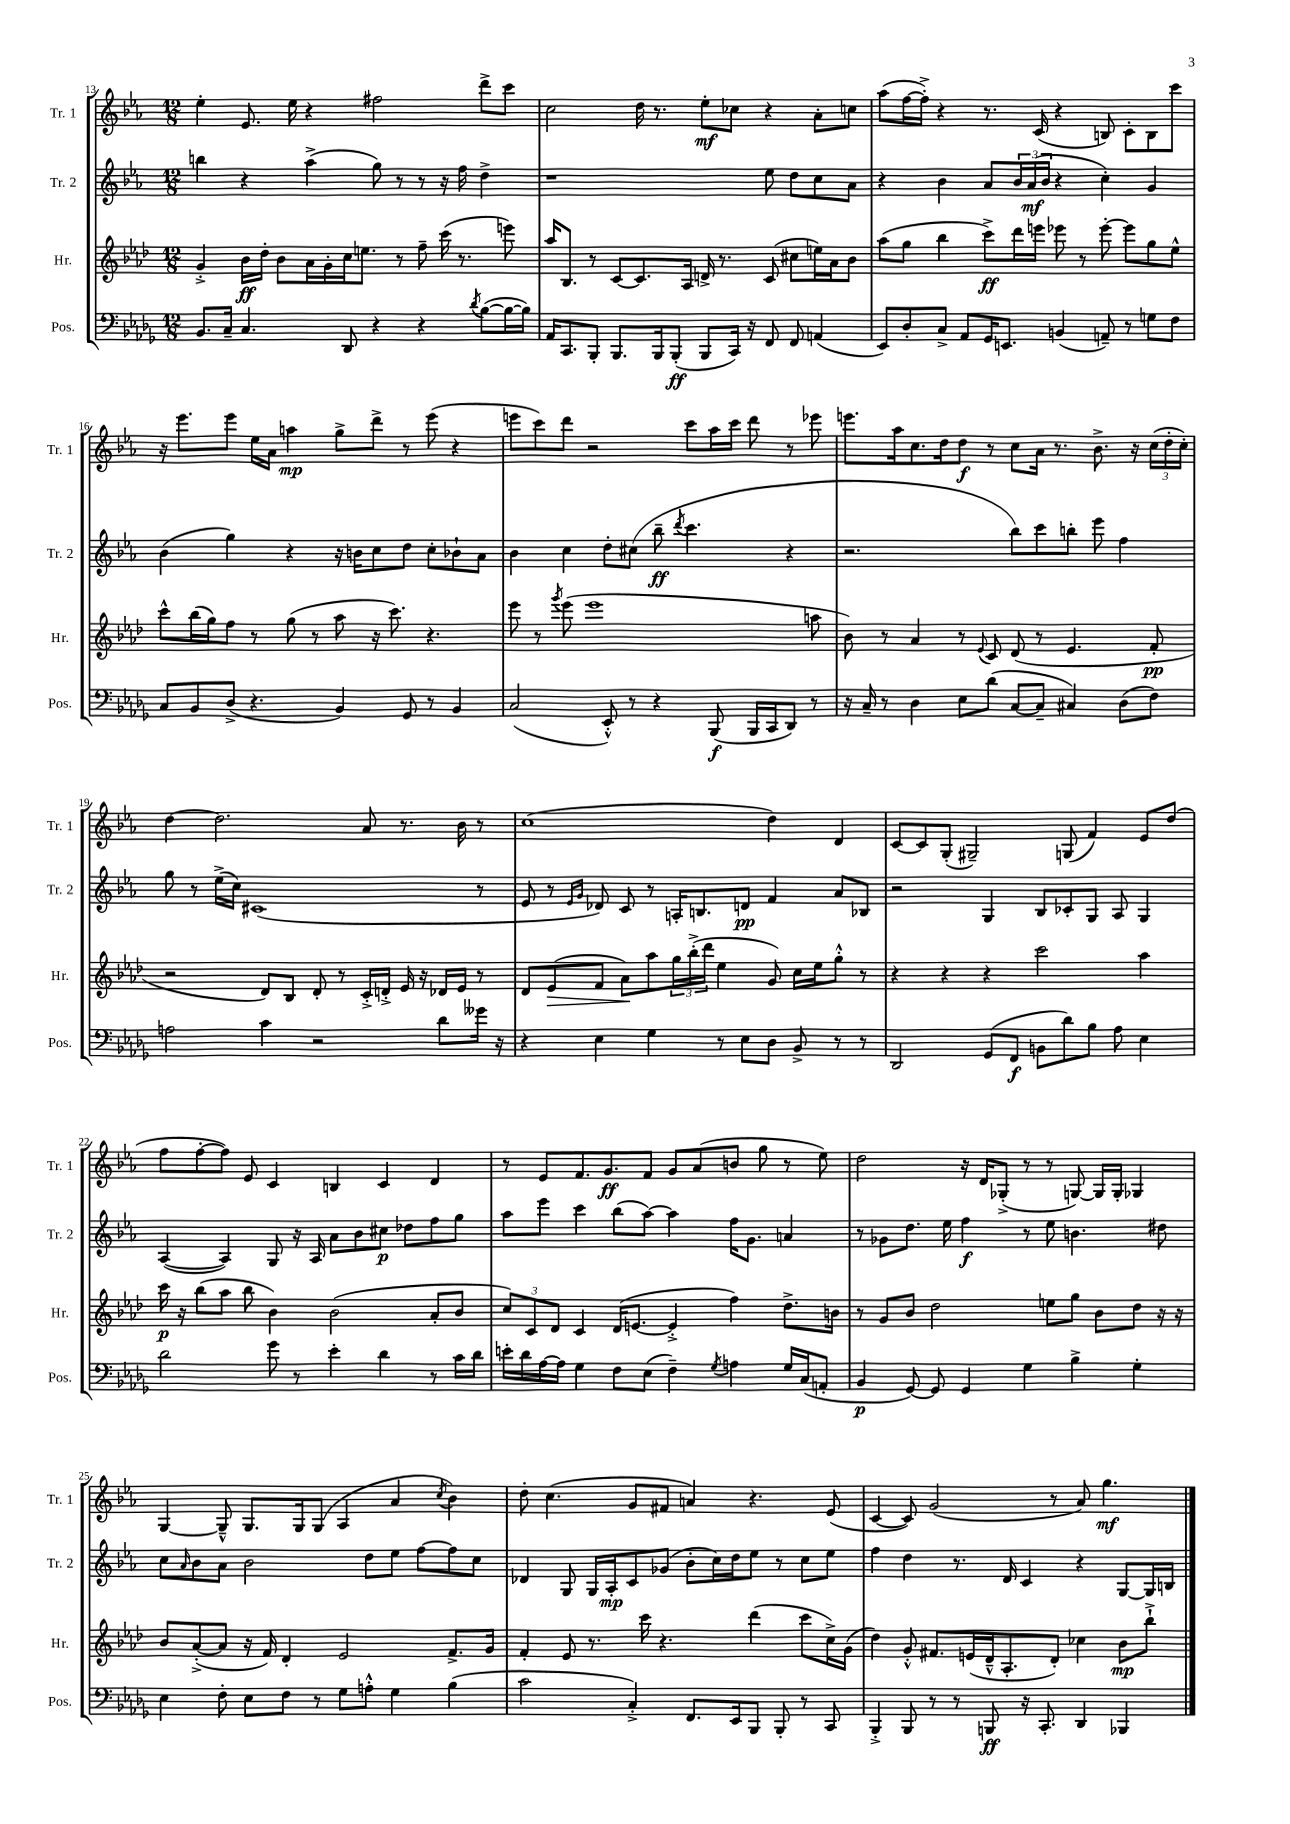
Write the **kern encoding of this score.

**kern	**dynam	**kern	**dynam	**kern	**dynam	**kern	**dynam
*part4	*part4	*part3	*part3	*part2	*part2	*part1	*part1
*staff4	*staff4	*staff3	*staff3	*staff2	*staff2	*staff1	*staff1
*I"Pos.	*	*I"Hr.	*	*I"Tr. 2	*	*I"Tr. 1	*
*I'Pos.	*	*I'Hr.	*	*I'Tr. 2	*	*I'Tr. 1	*
*clefF4	*	*clefG2	*	*clefG2	*	*clefG2	*
*k[b-e-a-d-g-]	*	*k[b-e-a-d-]	*	*k[b-e-a-]	*	*k[b-e-a-]	*
*M12/8	*	*M12/8	*	*M12/8	*	*M12/8	*
=13	=13	=13	=13	=13	=13	=13	=13
8.BB-/L	.	4g'^/	.	4bbn\	.	4ee-'\	.
16C~/Jk	.	.	.	.	.	.	.
4.C/	.	16b-\LL	ff	4r	.	8.e-/	.
.	.	16dd-'\JJ	.	.	.	.	.
.	.	8b-\L	.	.	.	.	.
.	.	.	.	.	.	16ee-\	.
.	.	16a-\L	.	(4aa-^\	.	4r	.
.	.	16g'\	.	.	.	.	.
8DD-/	.	16cc\J	.	.	.	.	.
.	.	8.een\J	.	.	.	.	.
4r	.	.	.	8gg\)	.	2ff#X\	.
.	.	8r	.	8r	.	.	.
4r	.	8ff~\	.	8r	.	.	.
.	.	(16ccc\	.	16r	.	.	.
.	.	8.r	.	16ff\	.	.	.
8qd-/	.	.	.	.	.	.	.
([8B-\L	.	.	.	4dd^\	.	8ddd^\L	.
16B-\L_	.	8eeen\)	.	.	.	8ccc\J	.
16B-\JJ])	.	.	.	.	.	.	.
=14	=14	=14	=14	=14	=14	=14	=14
16AA-/KL	.	16aa-/KL	.	1r	.	2cc\	.
8.CC/	.	8.B-/J	.	.	.	.	.
8BBB-'/J	.	8r	.	.	.	.	.
8.BBB-/L	.	[8c/L	.	.	.	.	.
.	.	8.c/]	.	.	.	16dd\	.
16BBB-/k	.	.	.	.	.	8.r	.
(8BBB-'/J	ff	.	.	.	.	.	.
.	.	16A-/Jk	.	.	.	.	.
8BBB-/L	.	16dn^/	.	.	.	8ee-'\L	mf
.	.	8.r	.	.	.	.	.
16CC/Jk)	.	.	.	.	.	8cc-X\J	.
16r	.	.	.	.	.	.	.
8FF/	.	(8c/	.	8ee-\	.	4r	.
8FF/	.	8cc#X\L	.	8dd\L	.	.	.
(4AAn/	.	16een\L)	.	8cc\	.	8a-'\L	.
.	.	16a-\J	.	.	.	.	.
.	.	8b-\J	.	8a-\J	.	8ccn\J	.
=15	=15	=15	=15	=15	=15	=15	=15
8EE-/L)	.	(8aa-\L	.	4r	.	(8aa-\L	.
8D-'/	.	8gg\J	.	.	.	[16ff\L	.
.	.	.	.	.	.	16ff'^\JJ])	.
8C^/J	.	4bb-\	.	4b-\	.	4r	.
8AA-/L	.	.	.	.	.	.	.
16GG-/K	.	8ccc^\L)	ff	8a-/L	.	8.r	.
8.EEn/J	.	.	.	.	.	.	.
.	.	16ddd-\L	.	24b-/L	.	.	.
.	.	.	.	(24a-/	mf	.	.
.	.	16eeen\JJ	.	.	.	(16c/	.
.	.	.	.	24b-/JJ	.	.	.
(4BBn/	.	8eee-X\	.	4r	.	4r	.
.	.	8r	.	.	.	.	.
8AAn~/)	.	[8eee-'\	.	4cc'\)	.	8Bn/)	.
8r	.	8eee-\L]	.	.	.	8c'\L	.
8Gn\L	.	8gg\	.	4g/	.	8B\	.
8F\J	.	8ee-^^\J	.	.	.	8ccc\J	.
!!LO:LB:g=z
=16	=16	=16	=16	=16	=16	=16	=16
8C/L	.	8ccc^^\L	.	(4b-\	.	16r	.
.	.	.	.	.	.	8.eee-\L	.
8BB-/	.	(16bb-\L	.	.	.	.	.
.	.	16gg\J)	.	.	.	.	.
(8D-^/J	.	8ff\J	.	4gg\)	.	8eee-\J	.
4.r	.	8r	.	.	.	16ee-\LL	.
.	.	.	.	.	.	16a-\JJ	.
.	.	(8gg\	.	4r	.	4aan\	mp
.	.	8r	.	.	.	.	.
4BB-/)	.	8aa-\	.	16r	.	8gg^\L	.
.	.	.	.	16bn\KL	.	.	.
.	.	16r	.	8cc\	.	8ddd^\J	.
.	.	8.ccc\)	.	.	.	.	.
8GG-/	.	.	.	8dd\J	.	8r	.
8r	.	4.r	.	8cc'\L	.	(8eee-\	.
4BB-/	.	.	.	8b-X`\	.	4r	.
.	.	.	.	8a-\J	.	.	.
=17	=17	=17	=17	=17	=17	=17	=17
(2C/	.	8eee-\	.	4b-\	.	8eeen\L	.
.	.	8r	.	.	.	8ccc\)	.
.	.	8qggg/	.	.	.	.	.
.	.	(8eee-\	.	4cc\	.	8ddd\J	.
.	.	1eee-	.	.	.	2r	.
8EE-'^^/)	.	.	.	8dd'\L	.	.	.
8r	.	.	.	(8cc#X\J	.	.	.
4r	.	.	.	8bb-~\	ff	.	.
.	.	.	.	8qddd/	.	.	.
.	.	.	.	4.ccc\	.	8ccc\L	.
(8BBB-/	f	.	.	.	.	16aa-\L	.
.	.	.	.	.	.	16ccc\JJ	.
16BBB-/LL	.	.	.	.	.	8ddd\	.
16CC/J	.	.	.	.	.	.	.
8DD-/J)	.	.	.	4r	.	8r	.
8r	.	8aan\	.	.	.	8eee-X\	.
=18	=18	=18	=18	=18	=18	=18	=18
16r	.	8b-\)	.	2.r	.	8.eeen\L	.
16C~/	.	.	.	.	.	.	.
8r	.	8r	.	.	.	.	.
.	.	.	.	.	.	16aa-\k	.
4D-\	.	4a-/	.	.	.	8.cc\	.
.	.	.	.	.	.	16dd\k	.
8E-\L	.	8r	.	.	.	8dd\J	f
.	.	8qqe-/	.	.	.	.	.
(8d-\J	.	8c/	.	.	.	8r	.
[8C/L	.	(8d-/	.	8bb-\L)	.	8cc\L	.
8C~/J]	.	8r	.	8ccc\	.	16a-\Jk	.
.	.	.	.	.	.	8.r	.
4C#X/)	.	4.e-/	.	8bbn'\J	.	.	.
.	.	.	.	8eee-\	.	8.b-^\	.
(8D-\L	.	.	.	4ff\	.	.	.
.	.	.	.	.	.	16r	.
8F\J)	.	8f'/	pp	.	.	(24cc\LL	.
.	.	.	.	.	.	24dd'\	.
.	.	.	.	.	.	24cc'\JJ)	.
!!LO:LB:g=z
=19	=19	=19	=19	=19	=19	=19	=19
2An\	.	2r	.	8gg\	.	[4dd\	.
.	.	.	.	8r	.	.	.
.	.	.	.	(16ee-^\LL	.	2.dd\]	.
.	.	.	.	16cc\JJ)	.	.	.
.	.	.	.	(1c#X	.	.	.
4c\	.	8d-/L)	.	.	.	.	.
.	.	8B-/J	.	.	.	.	.
2r	.	8d-'/	.	.	.	.	.
.	.	8r	.	.	.	.	.
.	.	16c'^/LL	.	.	.	8a-/	.
.	.	16dn'^/JJ	.	.	.	.	.
.	.	16e-/	.	.	.	8.r	.
.	.	16r	.	.	.	.	.
8d-\L	.	16d-X/LL	.	.	.	.	.
.	.	16e-/JJ	.	.	.	16b-\	.
16g--X\Jk	.	8r	.	8r	.	8r	.
16r	.	.	.	.	.	.	.
=20	=20	=20	=20	=20	=20	=20	=20
4r	.	8d-/L	.	8e-/	.	(1cc	.
!	!	!	!LO:HP:b	!	!	!	!
.	.	(8e-/	>	8r	.	.	.
.	.	.	.	16qqe-/LL	.	.	.
.	.	.	.	16qqg/JJ	.	.	.
4E-\	.	8f/J	.	8d-X/)	.	.	.
.	.	8a-\L)	.	8c/	.	.	.
4G-\	.	8aa-\	]	8r	.	.	.
.	.	24gg\L	.	16An'/KL	.	.	.
.	.	(24bb-'^\	.	.	.	.	.
.	.	.	.	8.Bn/	.	.	.
.	.	24ddd-\JJ	.	.	.	.	.
8r	.	4ee-\	.	.	.	.	.
8E-\L	.	.	.	8dn/J	pp	.	.
8D-\J	.	8g/)	.	4f/	.	4dd\)	.
8BB-^/	.	16cc\LL	.	.	.	.	.
.	.	16ee-\J	.	.	.	.	.
8r	.	8gg'^^\J	.	8a-/L	.	4d/	.
8r	.	8r	.	8B-X/J	.	.	.
=21	=21	=21	=21	=21	=21	=21	=21
2DD-/	.	4r	.	2r	.	[8c/L	.
.	.	.	.	.	.	8c/]	.
.	.	4r	.	.	.	(8G'/J	.
.	.	.	.	.	.	2G#X~/)	.
(8GG-/L	.	4r	.	4G/	.	.	.
8FF/J	f	.	.	.	.	.	.
8BBn\L	.	2ccc\	.	8B-/L	.	.	.
8d-\)	.	.	.	8c-X'/	.	(8Gn/	.
8B-\J	.	.	.	8G/J	.	4f/)	.
8A-\	.	.	.	8A-/	.	.	.
4E-\	.	4aa-\	.	4G/	.	8e-/L	.
.	.	.	.	.	.	(8dd/J	.
!!LO:LB:g=z
=22	=22	=22	=22	=22	=22	=22	=22
2d-\	.	16ccc\	p	([4A-/	.	8ff\L	.
.	.	16r	.	.	.	.	.
.	.	(8bb-\L	.	.	.	[8ff'\	.
.	.	8aa-\J	.	4A-/])	.	8ff\J])	.
.	.	8bb-\	.	.	.	8e-/	.
8g-\	.	4b-\)	.	8G/	.	4c/	.
8r	.	.	.	16r	.	.	.
.	.	.	.	16A-/	.	.	.
4e-'\	.	(2b-\	.	8a-\L	.	4Bn/	.
.	.	.	.	8b-\	.	.	.
4d-\	.	.	.	8cc#X\J	p	4c/	.
.	.	.	.	8dd-X\L	.	.	.
8r	.	8a-'/L	.	8ff\	.	4d/	.
16c\LL	.	8b-/J	.	8gg\J	.	.	.
16d-\JJ	.	.	.	.	.	.	.
=23	=23	=23	=23	=23	=23	=23	=23
16en'\LL	.	12cc/L)	.	8aa-\L	.	8r	.
16d-\	.	.	.	.	.	.	.
.	.	12c/	.	.	.	.	.
[16A-\	.	.	.	8eee-\J	.	8e-/L	.
.	.	12d-/J	.	.	.	.	.
16A-\JJ]	.	.	.	.	.	.	.
4G-\	.	4c/	.	4ccc\	.	8.f/	.
.	.	.	.	.	.	8.g/	ff
8F\L	.	(16d-/KL	.	(8bb-\L	.	.	.
.	.	[8.en/J	.	.	.	.	.
(8E-\J	.	.	.	[8aa-\J)	.	8f/J	.
4F~\)	.	4e'^/]	.	4aa-\]	.	8g/L	.
.	.	.	.	.	.	(8a-/	.
8qG-/	.	.	.	.	.	.	.
4An\	.	4ff\)	.	16ff\KL	.	8bn/J	.
.	.	.	.	8.g\J	.	.	.
.	.	.	.	.	.	8gg\	.
16G-/LL	.	8.dd-^\L	.	4an/	.	8r	.
(16C/J	.	.	.	.	.	.	.
8AAn'/J	.	.	.	.	.	8ee-\)	.
.	.	16bn\Jk	.	.	.	.	.
=24	=24	=24	=24	=24	=24	=24	=24
4BB-/	p	8r	.	8r	.	2dd\	.
.	.	8g/L	.	8g-X\L	.	.	.
[8GG-/)	.	8b-/J	.	8.dd\J	.	.	.
8GG-/]	.	2dd-\	.	.	.	.	.
.	.	.	.	16ee-\	.	.	.
4GG-/	.	.	.	4ff\	f	16r	.
.	.	.	.	.	.	16d/KL	.
.	.	.	.	.	.	(8G-X'^/J	.
4G-\	.	.	.	8r	.	8r	.
.	.	8een\L	.	8ee-\	.	8r	.
4B-^\	.	8gg\J	.	4.bn\	.	[8Gn/)	.
.	.	8b-\L	.	.	.	16G/LL]	.
.	.	.	.	.	.	16G'/JJ	.
4G-'\	.	8dd-\J	.	.	.	4G-X/	.
.	.	16r	.	8dd#X\	.	.	.
.	.	16r	.	.	.	.	.
!!LO:LB:g=z
=25	=25	=25	=25	=25	=25	=25	=25
4E-\	.	8b-/L	.	8cc\L	.	[4G/	.
.	.	.	.	16qqa-/	.	.	.
.	.	([8a-'^/	.	8b-\	.	.	.
8F'\	.	8a-/J]	.	8a-\J	.	8G~^^/]	.
8E-\L	.	16r	.	2b-\	.	8.G/L	.
.	.	16f/)	.	.	.	.	.
8F\J	.	4d-'/	.	.	.	.	.
.	.	.	.	.	.	16G/k	.
8r	.	.	.	.	.	(8G/J	.
8G-\L	.	2e-/	.	.	.	4A-/	.
8An'^^\J	.	.	.	8dd\L	.	.	.
4G-\	.	.	.	8ee-\J	.	4a-/	.
.	.	.	.	[8ff\L	.	.	.
.	.	.	.	.	.	8qcc/	.
(4B-\	.	8.f^/L	.	8ff\]	.	4b-\)	.
.	.	.	.	8cc\J	.	.	.
.	.	16g/Jk	.	.	.	.	.
=26	=26	=26	=26	=26	=26	=26	=26
2c\	.	4f'/	.	4d-X/	.	8dd'\	.
.	.	.	.	.	.	(4.cc\	.
.	.	8e-/	.	8G/	.	.	.
.	.	8.r	.	16G/LL	.	.	.
.	.	.	.	16A-'/J	mp	.	.
4C'^/)	.	.	.	8c/	.	8g/L	.
.	.	16ccc\	.	.	.	.	.
.	.	4.r	.	(8g-X/J	.	8f#X/J	.
8.FF/L	.	.	.	8b-'\L	.	4an/)	.
.	.	.	.	16cc\L)	.	.	.
16EE-/k	.	.	.	16dd\J	.	.	.
8BBB-/J	.	(4ddd-\	.	8ee-\J	.	4.r	.
8BBB-'/	.	.	.	8r	.	.	.
8r	.	8ccc\L	.	8cc\L	.	.	.
8CC/	.	16cc^\L)	.	8ee-\J	.	(8e-/	.
.	.	(16g\JJ	.	.	.	.	.
=27	=27	=27	=27	=27	=27	=27	=27
4BBB-'^/	.	4dd-\)	.	4ff\	.	[4c/	.
8BBB-/	.	8g'^^/	.	4dd\	.	8c/])	.
8r	.	8.f#X/L	.	.	.	(2g/	.
8r	.	.	.	8.r	.	.	.
.	.	(16en/L	.	.	.	.	.
8BBBn/	ff	16d-~^^/J	.	.	.	.	.
.	.	8.A-'/	.	16d/	.	.	.
16r	.	.	.	4c/	.	.	.
8.CC'/	.	.	.	.	.	.	.
.	.	8d-'/J)	.	.	.	8r	.
4DD-/	.	4cc-X\	.	4r	.	8a-/)	.
.	.	.	.	.	.	4.gg\	mf
4BBB-X/	.	8b-\L	mp	[8G/L	.	.	.
.	.	8bb-`^\J	.	16G/L]	.	.	.
.	.	.	.	16Bn/JJ	.	.	.
==	==	==	==	==	==	==	==
*-	*-	*-	*-	*-	*-	*-	*-
